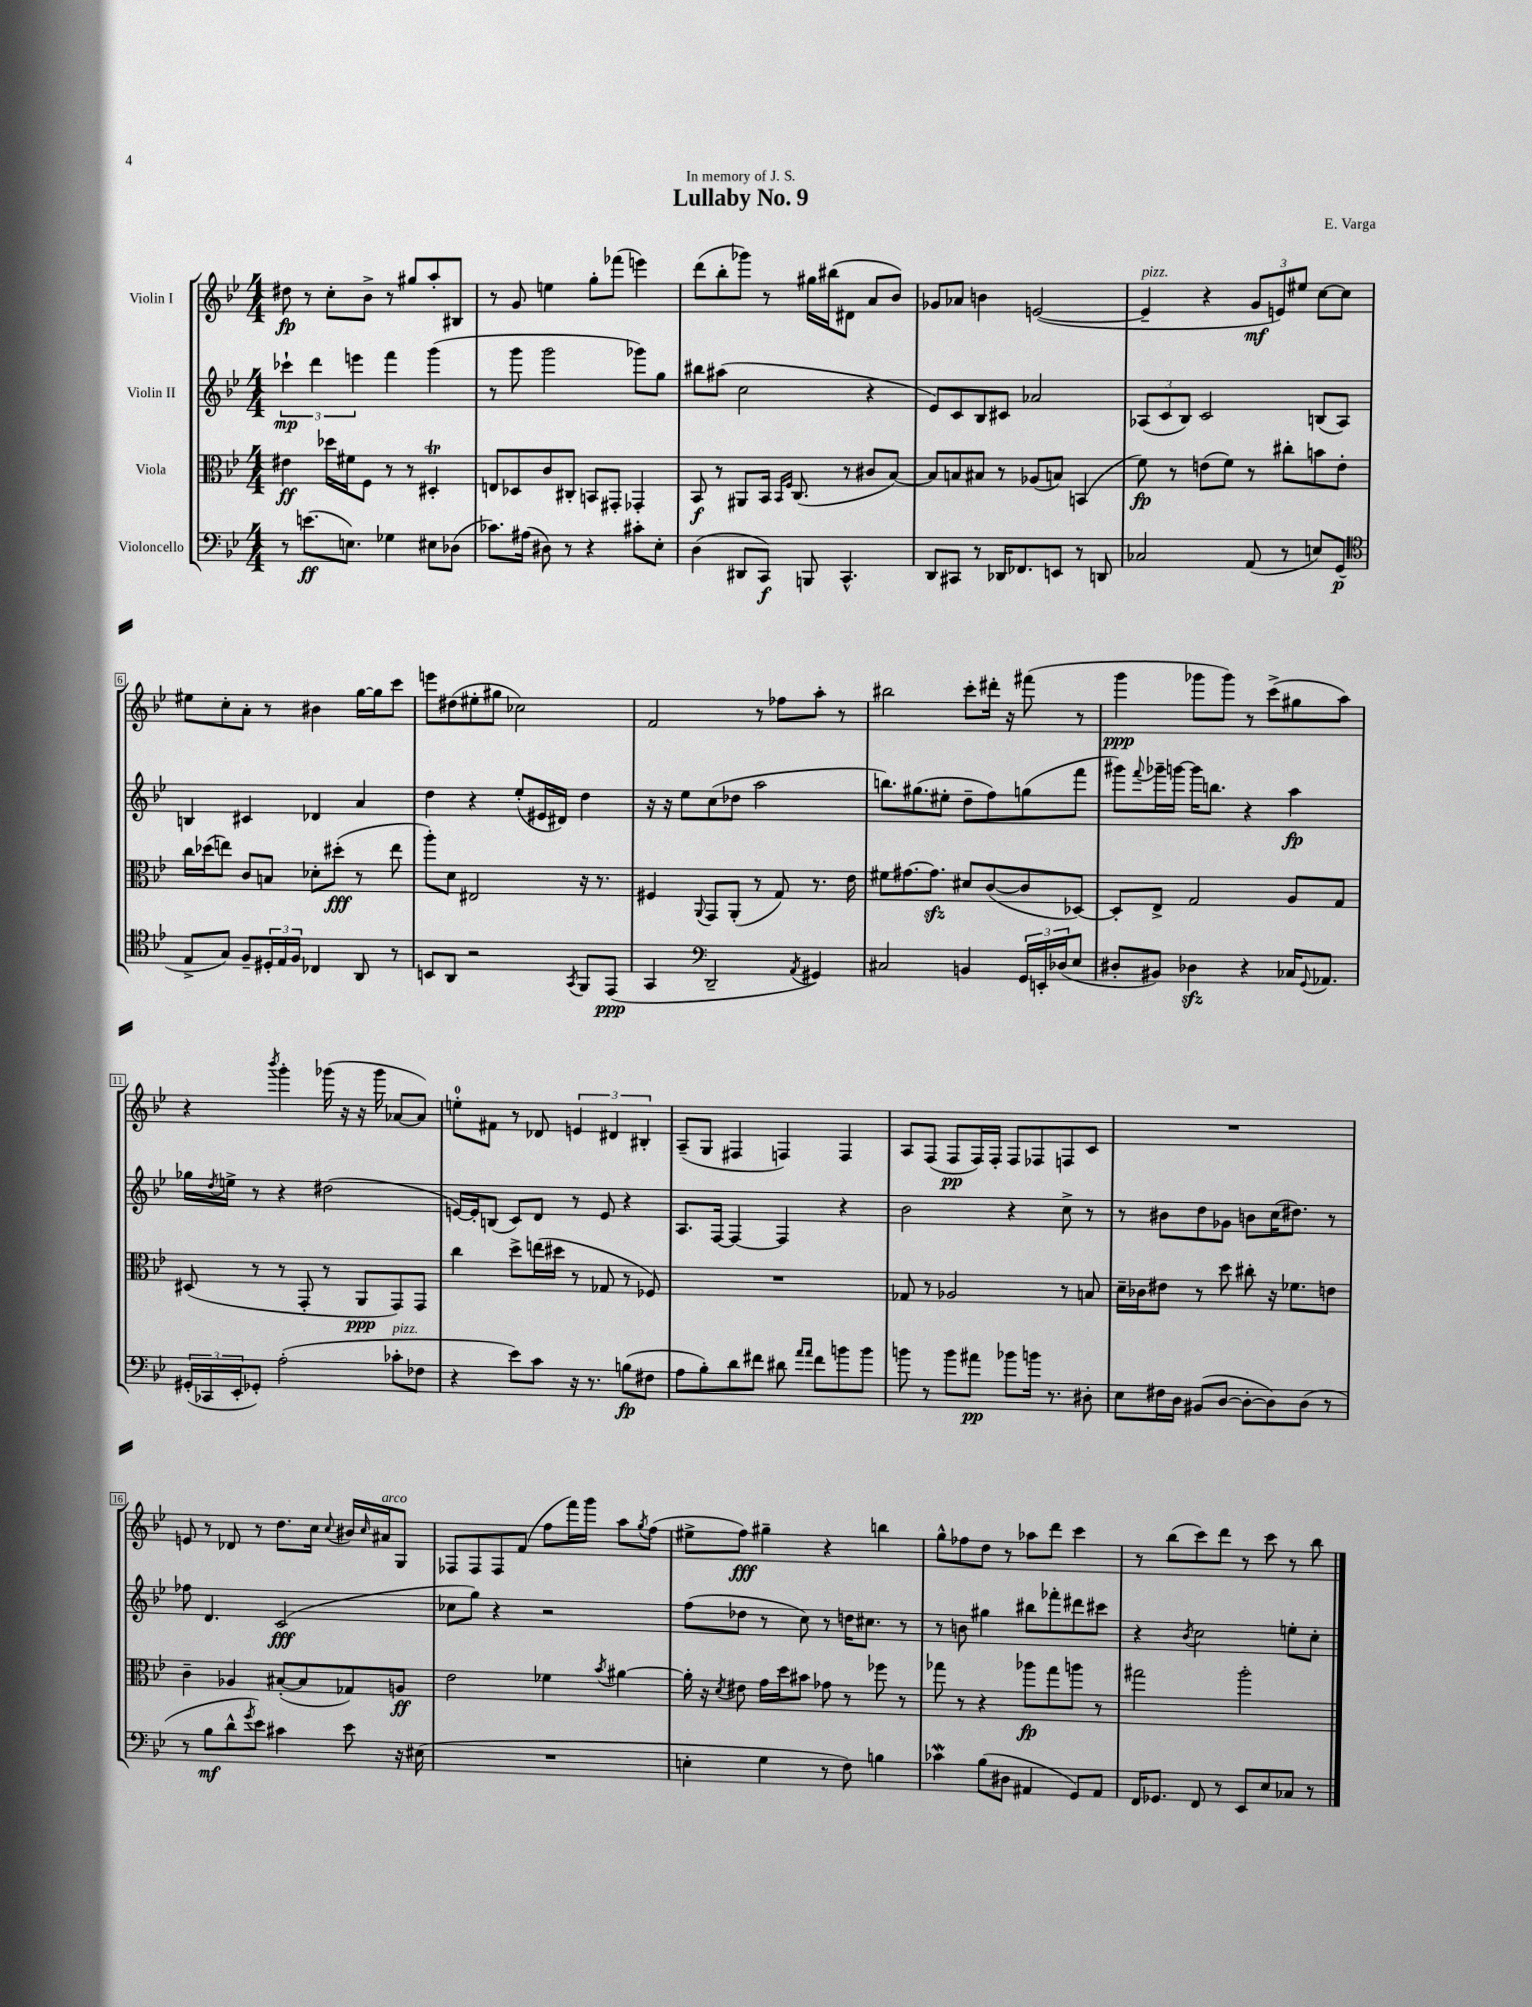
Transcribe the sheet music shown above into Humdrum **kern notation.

**kern	**kern	**kern	**kern
*staff4	*staff3	*staff2	*staff1
*clefF4	*clefC3	*clefG2	*clefG2
*k[b-e-]	*k[b-e-]	*k[b-e-]	*k[b-e-]
*M4/4	*M4/4	*M4/4	*M4/4
8r	4e#\	6ccc-`\	8dd#\
(8.e\L	.	.	8r
.	.	6ddd\	.
.	16dd-\LL	.	8cc'\L
8.E\J)	16f#\J	.	.
.	.	6eee\	.
.	8F\J	.	8b-^\J
4G-\	8r	4fff\	8r
.	8r	.	8gg#/L
8E#\L	4D#'/	(4ggg\	8aa'/
(8D-\J	.	.	8B#/J
=	=	=	=
8.c-\L)	8E/L	8r	8r
.	8D-/	8ggg\	8g/
(16A#\Jk	.	.	.
8D#\)	8c/	2ggg\	4ee\
8r	8C#'/J	.	.
4r	8BB/L	.	8gg'\L
.	8GG#'/J	.	(8fff-\J
8c#'\L	4GG-'/	8ggg-\L)	4eee\)
8E-'\J	.	8gg\J	.
=	=	=	=
(4D\	8BB-/	8bb#\L	(8ddd\L
.	8r	(8aa#\J	8bb-'\
8DD#/L	8AA#/L	2cc\	8ggg-\J)
8CC/J)	16BB-/Jk	.	8r
.	16qqBB-/LL	.	.
.	16qqF/JJ	.	.
.	(8.C/	.	.
8BBB/	.	.	16gg#\LL
.	.	.	(16bb#\J
4.CC^^/	8r	.	8d#\J
.	8c#/L	4r	8a/L
.	[8B-/J)	.	8b-/J)
=	=	=	=
8DD/L	8B-/]L	8e-/L)	8g-/L
8CC#/J	8B/	8c/	8a-/J
8r	8B#/J	8B-/	4b\
16DD-/LK	8r	8c#/J	.
8.FF-/	.	.	.
.	(8A-/L	2a-/	([2e/
8EE/J	8B/J)	.	.
8r	(4BB/	.	.
8DD/	.	.	.
=	=	=	=
2C-/	8f\)	(12A-/L	4e~/]
.	.	12c/	.
.	8r	.	.
.	.	12B-/J)	.
.	(8e\L	2c/	4r
.	8f\J)	.	.
(8AA/	8r	.	12g/L
.	.	.	12e/)
8r	8cc#'\L	.	.
.	.	.	12ee#/J
8E/L)	8b\	(8B/L	[8cc\L
(8GG/J	8e'\J	8A-/J)	8cc\]J
=	=	=	=
*clefC4	*	*	*
8E-^/L	16cc\LL	4B/	8ee#\L
.	(16dd-\J	.	.
8G/J)	8ee\J)	.	8cc'\
8F~/L	8c/L	4c#/	8a'\J
24D#'/L	8B/J	.	8r
24E-/	.	.	.
24F/JJ	.	.	.
4C-/	8d-'\L	4d-/	4b#\
.	(8dd#'\J	.	.
8AA/	8r	4a/	[16gg\LL
.	.	.	16gg\]J
8r	8ee\	.	8ccc\J
=	=	=	=
8BB/L	8aa'\L)	4dd\	8eee\L
8AA/J	8d\J	.	(8dd#\
2r	2E#/	4r	8ee#'\
.	.	.	8gg#\J
.	.	(8ee-'/L	2cc-\)
.	.	16e#/L	.
.	.	16d#/JJ)	.
8qGG/	.	.	.
8FF/L	16r	4dd\	.
.	8.r	.	.
(8EE-/J	.	.	.
=	=	=	=
4GG/	4F#/	16r	2f/
.	.	16r	.
.	.	8ee-\L	.
*clefF4	*	*	*
.	8qqAA/	.	.
2DD~/	8GG/L	(8cc\	.
.	(8AA'/J	8dd-\J	.
.	8r	2aa\	8r
.	8G/)	.	8ff-\L
8qAA/	.	.	.
4GG#/)	8.r	.	8aa'\J
.	.	.	8r
.	16e-\	.	.
=	=	=	=
2C#/	8f#\L	8.bb\L)	2bb#\
.	[8.g#\	.	.
.	.	(8.gg#\	.
.	8.g#\]J	.	.
.	.	8ee#'\J	.
4BB/	8d#/L	8dd~\L	8ccc'\L
.	([8c/	8ff\)	16ddd#'\Jk
.	.	.	16r
24GG/LL	8c/]	(8gg\	(8fff#\
24EE'/	.	.	.
(24D-/J	.	.	.
8E-/J	[8D-/J)	8fff\J	8r
=	=	=	=
8D#'/L	8D-'/]L	8ggg#\L)	4ggg\
.	.	8qqfff/	.
8BB#/J)	8E-^/J	16ggg-~\L	.
.	.	[16ggg\JJ	.
4D-\	2G/	16ggg\]LK	8ggg-\L
.	.	8.bb\J	.
.	.	.	8ggg-\J)
4r	.	4r	8r
.	.	.	(8ccc^\L
16C-/LK	8A/L	4aa\	8gg#\
8qqGG/	.	.	.
8.AA-/J	.	.	.
.	8G/J	.	8aa\J)
=	=	=	=
(24GG#'/LL	(8D#/	16gg-\LL	4r
24CC-/	.	.	.
.	.	8qdd/	.
.	.	16ee^\JJ	.
24EE-'/J	.	.	.
8GG-'/J)	8r	8r	.
.	.	.	8qbbb-/
(2A'\	8r	4r	4ggg'\
.	8GG'/	.	.
.	8r	(2dd#\	(16ggg-\
.	.	.	16r
.	8AA/L	.	16r
.	.	.	16ggg-\
8c-'\L	8GG/)	.	[8a-/L
8F-\J	8GG/J	.	8a-/]J)
=	=	=	=
4r	4cc\	[16e/LL)	8ee'\L
.	.	16e'/]J	.
.	.	(8B/J	8f#\J
8e-\L)	8dd^\L	8c/L)	8r
8c\J	(16ee\L	8d/J	8d-/
.	16dd#\JJ	.	.
16r	8r	8r	6e/
8.r	.	.	.
.	8G-/	8e/	.
.	.	.	6d#/
(8B\L	8r	4r	.
.	.	.	6B#'/
8F#\J	8F-/)	.	.
=	=	=	=
8A\L	1r	8.A/L	(8A~/L
8B-'\)	.	.	8G/J
.	.	[16F/Jk	.
8d\	.	4F/_	4F#/
8f#\J	.	.	.
8d#\	.	4F/]	4F/)
16qqa/LL	.	.	.
16qqa/JJ	.	.	.
8f#\L	.	.	.
8b\	.	4r	4F/
8b\J	.	.	.
=	=	=	=
8b\	8G-/	2b-\	8A/L
8r	8r	.	(8F/J
8b\L	2A-/	.	8F/L
8a#\J	.	.	16F/L)
.	.	.	16F'/JJ
8b-\L	.	4r	8F/L
16b\Jk	.	.	8F-/
8.r	.	.	.
.	8r	8cc^\	8F/
8D#'\	8B/	8r	8c/J
=	=	=	=
8E-\L	16d~\LL	8r	1r
.	16c-\J	.	.
16F#\L	8e#\J	8b#\L	.
16D\JJ	.	.	.
(8BB#/L	8r	8dd\	.
[8D/J	8dd\	8g-\J	.
8D'\_L	8cc#'\	8b\L	.
8D\])	16r	(16cc\K	.
.	8.f-\L	8.dd#\J)	.
(8D\J	.	.	.
8r	8e\J	8r	.
=	=	=	=
8r	4c~\	8ff-\	8e/
8B-\L	.	4.d/	8r
8d^^\	4A-/	.	8d-/
8qg/	.	.	.
8e-\J)	.	.	8r
4c#\	([8B#'/L	(2c/	8.dd\L
.	8B#/]	.	.
.	.	.	16cc\Jk
.	.	.	8qqcc/
8e-\	8G-/)	.	16b#/LL
.	.	.	16qqcc/
.	.	.	16a#/J
16r	8A/J	.	8G/J
(16E#\	.	.	.
=	=	=	=
1r	2e-\	8cc-\L	8F-/L
.	.	8gg\J)	8F-/
.	.	4r	8F-/
.	.	.	(8f/J
.	4f-\	2r	8ff\L
.	.	.	16fff\L)
.	.	.	16ggg\JJ
.	8qb-/	.	.
.	[4a#\	.	8aa\L
.	.	.	8qgg/
.	.	.	(8ff\J
=	=	=	=
4E'\	16a#'\]	(8ff\L	8ee#^\L
.	16r	.	.
.	8qd/	.	.
.	8e#\	8dd-\J	8ff\J)
4G\	16g\LL	8r	4gg#~\
.	16dd\J	.	.
.	8b#\J	8cc\)	.
8r	8g-\	8r	4r
8F\)	8r	16dd\LK	.
.	.	8.cc#\J	.
4B\	8ff-\	.	4bb\
.	8r	8r	.
=	=	=	=
4c-\	8gg-\	8r	8gg^^\L
.	8r	8b\	8ff-\
(8B-\L	4r	4gg#\	8dd\J
8D#\J	.	.	8r
4AA#/	8aa-\L	8bb#\L	8aa-\L
.	8gg-\	8fff-'\	8ddd\J
8GG/L)	8aa\J	8ddd#\	4ccc\
8AA#/J	8r	8ccc#\J	.
=	=	=	=
16FF/LK	2gg#\	4r	8r
8.GG-/J	.	.	.
.	.	.	(8bb-\L
.	.	8qb-/	.
8FF/	.	2cc\	8ccc\)
8r	.	.	8ddd\J
8EE-/L	2aa'\	.	8r
8E-/	.	.	8ccc\
8C-/J	.	8ee'\L	8r
8r	.	8cc'\J	8bb-\
==	==	==	==
*-	*-	*-	*-
